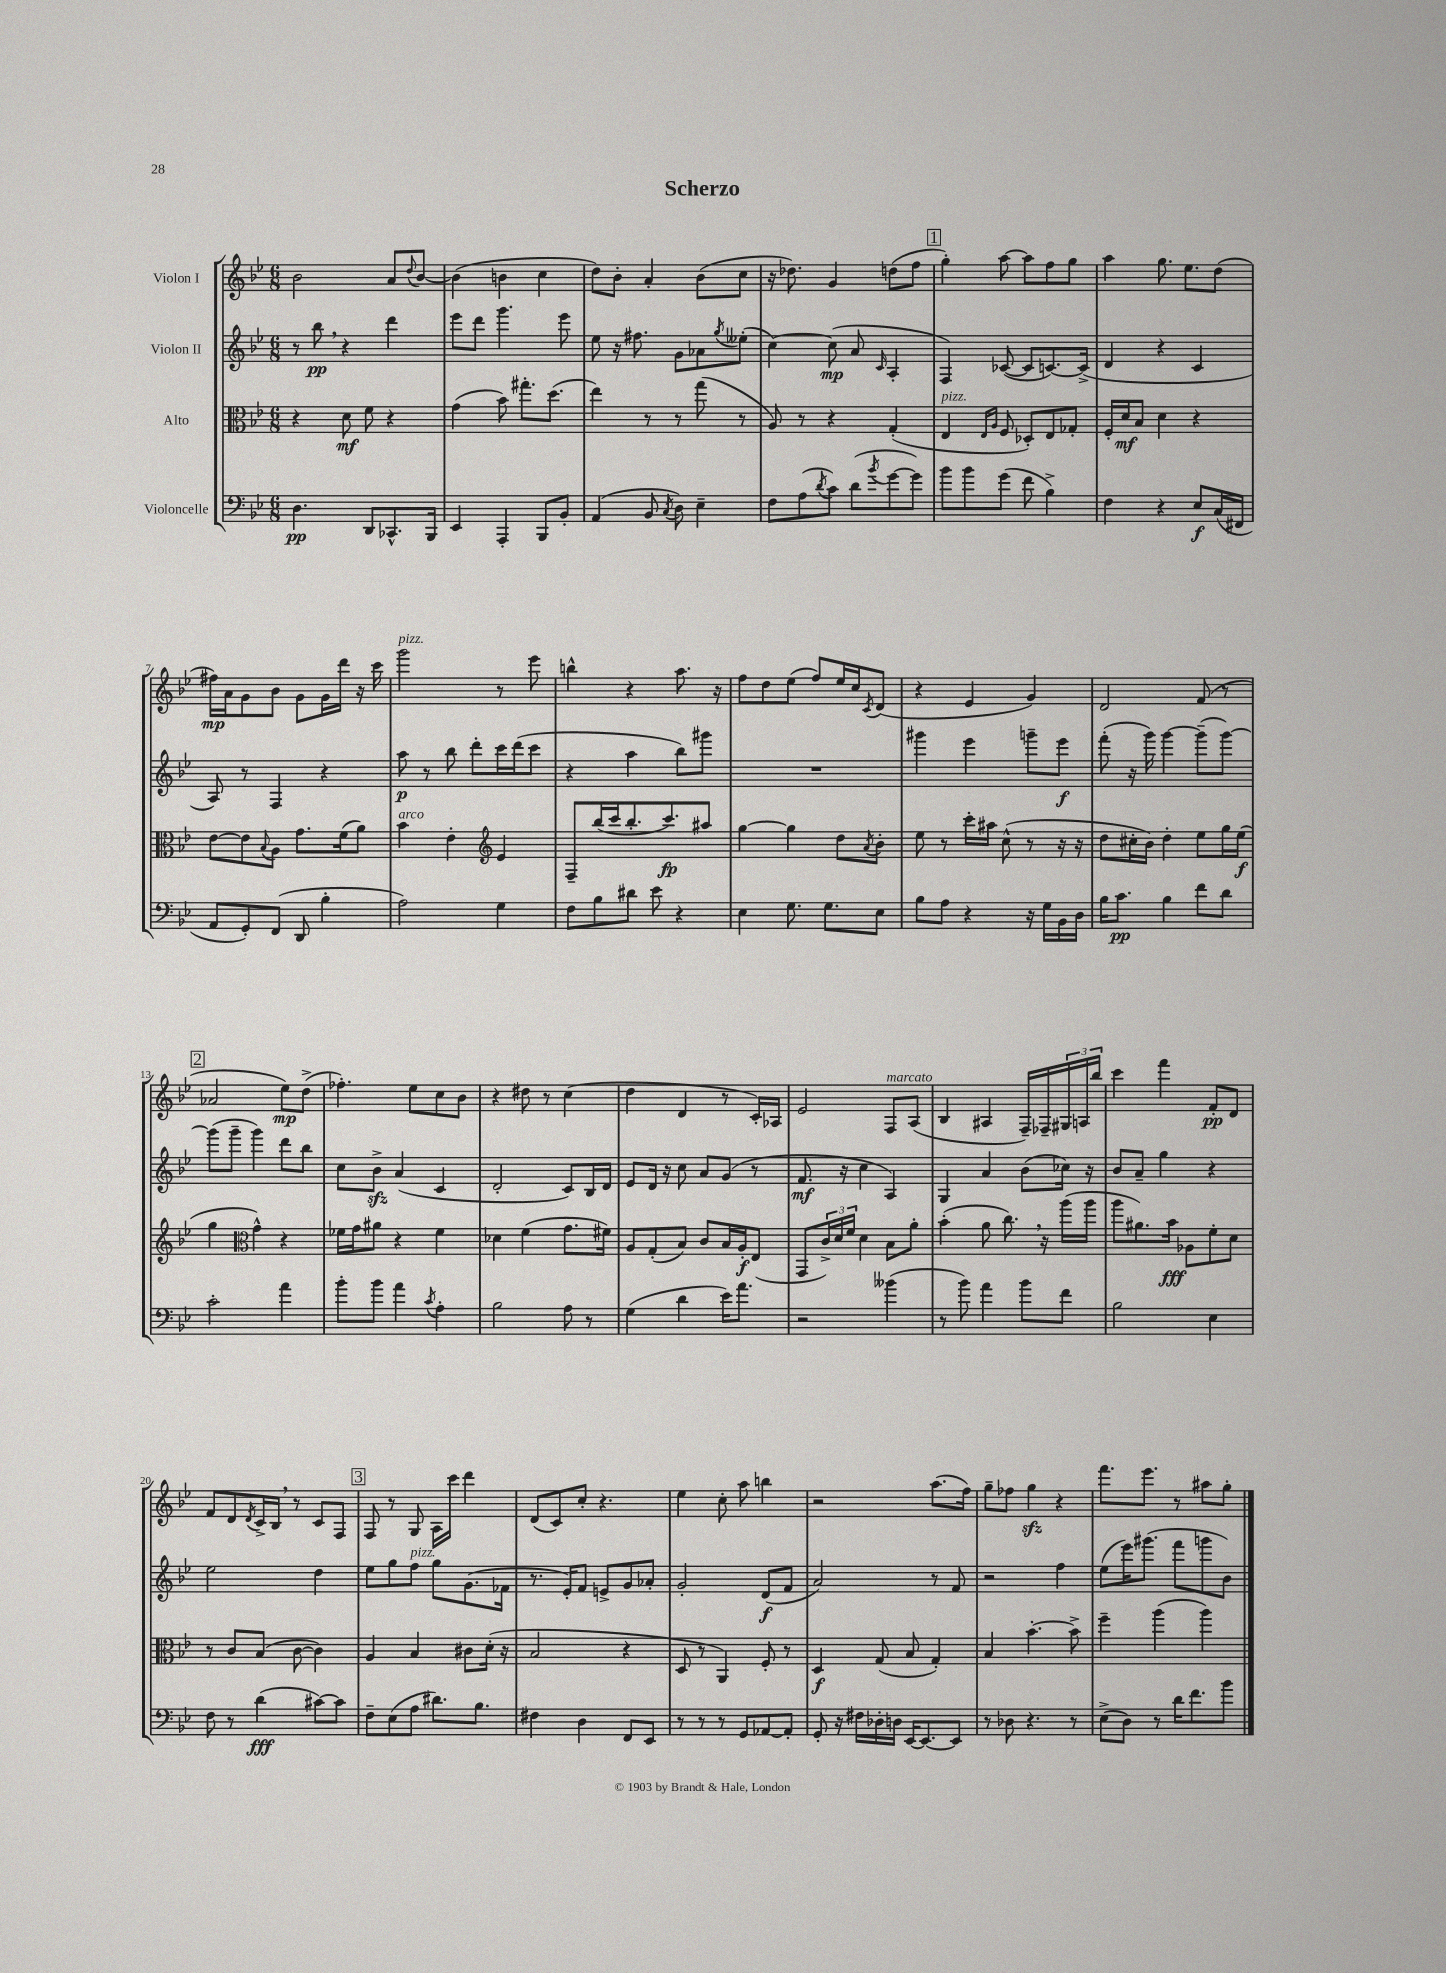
\header { title = "Scherzo" }
<<
\new StaffGroup <<
\new Staff = "s0" \with { instrumentName = "Violon I" } {
    \clef treble \key bes \major \numericTimeSignature \time 6/8
    bes'2 a'8 \appoggiatura { d''8 } bes'8~ |
    bes'4( b'4 c''4 |
    d''8) bes'8-. a'4-. bes'8( c''8 |
    r16 des''8.) g'4 d''8( f''8 |
    \mark \markup { \box "1" } g''4-.) a''8~ a''8 f''8 g''8 |
    a''4 g''8. ees''8. d''8( |
    fis''16\mp) a'16 g'8 bes'8 g'8 g'16 d'''16 r16 c'''16 |
    g'''2^\markup { \italic "pizz." } r8 ees'''8 |
    b''4-^ r4 a''8. r16 |
    f''8 d''8 ees''8( f''8) ees''16 c''16 \acciaccatura { c'8 } d'8( |
    r4 ees'4 g'4) |
    d'2 f'8( r8 |
    \mark \markup { \box "2" } aes'2 ees''8\mp) d''8->( |
    fes''4.-.) ees''8 c''8 bes'8 |
    r4 dis''8 r8 c''4( |
    d''4 d'4 r8 c'16-.) aes16 |
    ees'2 f8^\markup { \italic "marcato" } a8( |
    bes4 ais4 f16--) fes16-- \tuplet 3/2 { gis16 a16 bes''16 } |
    c'''4 f'''4 f'8-.\pp d'8 |
    f'8 d'8 \acciaccatura { d'8 } c'16-> bes16 \breathe r8 c'8 f8 |
    \mark \markup { \box "3" } f8 r8 g8 a16 c'''16 d'''4 |
    d'8( c'8) c''8-. r4. |
    ees''4 c''8-. a''8 b''4 |
    r2 a''8.( f''16) |
    g''8-- fes''8 g''4\sfz r4 |
    f'''8. ees'''8. r8 ais''8 g''8-. \bar "|." |
}
\new Staff = "s1" \with { instrumentName = "Violon II" } {
    \clef treble \key bes \major \numericTimeSignature \time 6/8
    r8 bes''8\pp \breathe r4 d'''4 |
    ees'''8 d'''8 g'''4. ees'''8 |
    ees''8 r16 fis''8. g'8 aes'8 \acciaccatura { g''8 } eeses''8-.( |
    c''4~) c''8\mp( a'8 \grace { c'16 } a4-. |
    \mark \markup { \box "1" } f4) ces'8~( ces'8 c'8.~) c'16->( |
    d'4 r4 c'4 |
    a8) r8 f4 r4 |
    a''8\p r8 bes''8 d'''8-. c'''16 d'''16( c'''8 |
    r4 a''4 bes''8) gis'''8 |
    R2. |
    gis'''4 ees'''4 g'''8-- ees'''8\f |
    f'''8-.( r16 g'''16) g'''4~ g'''8--( g'''8~) |
    \mark \markup { \box "2" } g'''8( g'''8-- g'''4) d'''8 bes''8 |
    c''8 bes'8->\sfz a'4( c'4 |
    d'2-. c'8) bes16 d'16 |
    ees'8 d'16 r16 c''8 a'8 g'8( r8 |
    f'8.\mf r16 c''4 a4) |
    g4 a'4 bes'8( ces''16) r16 |
    bes'8 a'8-- g''4 r4 |
    ees''2 d''4 |
    \mark \markup { \box "3" } ees''8 g''8 f''8^\markup { \italic "pizz." } g''8 g'8.( fes'16 |
    r8. ees'16-.) f'8 e'8-> g'8 aes'8-. |
    g'2-. d'8\f( f'8 |
    a'2) r8 f'8 |
    r2 f''4 |
    ees''8( ees'''16) gis'''8.( f'''8 g'''8 bes'8) \bar "|." |
}
\new Staff = "s2" \with { instrumentName = "Alto" } {
    \clef alto \key bes \major \numericTimeSignature \time 6/8
    r4 d'8\mf f'8 r4 |
    g'4( bes'8) gis''8.-. d''8.( |
    ees''4) r8 r8 g''8( r8 |
    a8) r8 r4 g4-.( |
    \mark \markup { \box "1" } ees4^\markup { \italic "pizz." } \grace { ees16 a16 } f8 des8-.) ees8 ges8-. |
    f16-. d'16\mf bes8 d'4 r4 |
    ees'8~ ees'8 \appoggiatura { bes8 } a8 g'8. f'16( a'8) |
    bes'4^\markup { \italic "arco" } ees'4-. \clef treble ees'4 |
    f8-- bes''16( c'''16 bes''8.-. c'''8.\fp) ais''8 |
    g''4~ g''4 d''8 \acciaccatura { a'8 } bes'8-. |
    ees''8 r8 c'''16-. ais''16 c''8-^( r8 r16 r16 |
    d''8 cis''16-. bes'16) d''4-. ees''8 g''16 ees''16\f( |
    \mark \markup { \box "2" } g''4 \clef alto g'4-^) r4 |
    fes'16 g'16 ais'8 r4 fes'4 |
    des'4 f'4( g'8. fis'16) |
    a8 g8-.( bes8) c'8 bes16 a16-.\f ees8( |
    g,8 \tuplet 3/2 { c'16->) d'16 f'16 } d'4 bes8 a'8-. |
    bes'4-.( a'8 c''8.) \breathe r16 a''16( a''16 |
    a''8 ais'8.) bes'16\fff aes8 f'8-. d'8 |
    r8 c'8 bes8( c'8~ c'4) |
    \mark \markup { \box "3" } a4 bes4 cis'8 d'16-.( r16 |
    bes2 r4 |
    d8 r8 a,4) f8-. r8 |
    d4\f g8( bes8 g4-.) |
    bes4 bes'4.~-. bes'8-> |
    f''4-- a''4( a''4) \bar "|." |
}
\new Staff = "s3" \with { instrumentName = "Violoncelle" } {
    \clef bass \key bes \major \numericTimeSignature \time 6/8
    d4.\pp d,8 ces,8.-^ bes,,16 |
    ees,4 a,,4-. bes,,8 bes,8-. |
    a,4( bes,8 \acciaccatura { c8 } d8) ees4-- |
    f8 a8( \acciaccatura { d'8 } c'8) d'8( \acciaccatura { bes'8 } g'8~ g'8) |
    \mark \markup { \box "1" } bes'8 bes'8 g'8( f'8 bes4->) |
    f4 r4 ees8\f c16( fis,16 |
    a,8 g,8-.) f,8( d,8 bes4-. |
    a2) g4 |
    f8 bes8 dis'8 ees'8 r4 |
    ees4 g8. g8. ees8 |
    bes8 a8 r4 r16 g16 bes,16 d16 |
    bes16 c'8.\pp bes4 f'8 d'8 |
    \mark \markup { \box "2" } c'2-. a'4 |
    bes'8-. bes'8 a'4 \acciaccatura { c'8 } a4-. |
    bes2 a8 r8 |
    g4( d'4 ees'16) a'8. |
    r2 beses'4( |
    r8 bes'8) a'4 bes'8 f'8 |
    bes2 ees4 |
    f8 r8 d'4\fff( cis'8~) cis'8 |
    \mark \markup { \box "3" } f8-- ees8( a8 dis'8.) bes8. |
    fis4 d4 f,8 ees,8 |
    r8 r8 r8 g,8 aes,8~ aes,8-. |
    g,8-. r16 fis16 des16-. d16 ees,16~ ees,8.~ ees,8 |
    r8 des8 r4. r8 |
    ees8->( d8) r8 d'16 f'8. bes'8 \bar "|." |
}
>>
>>
